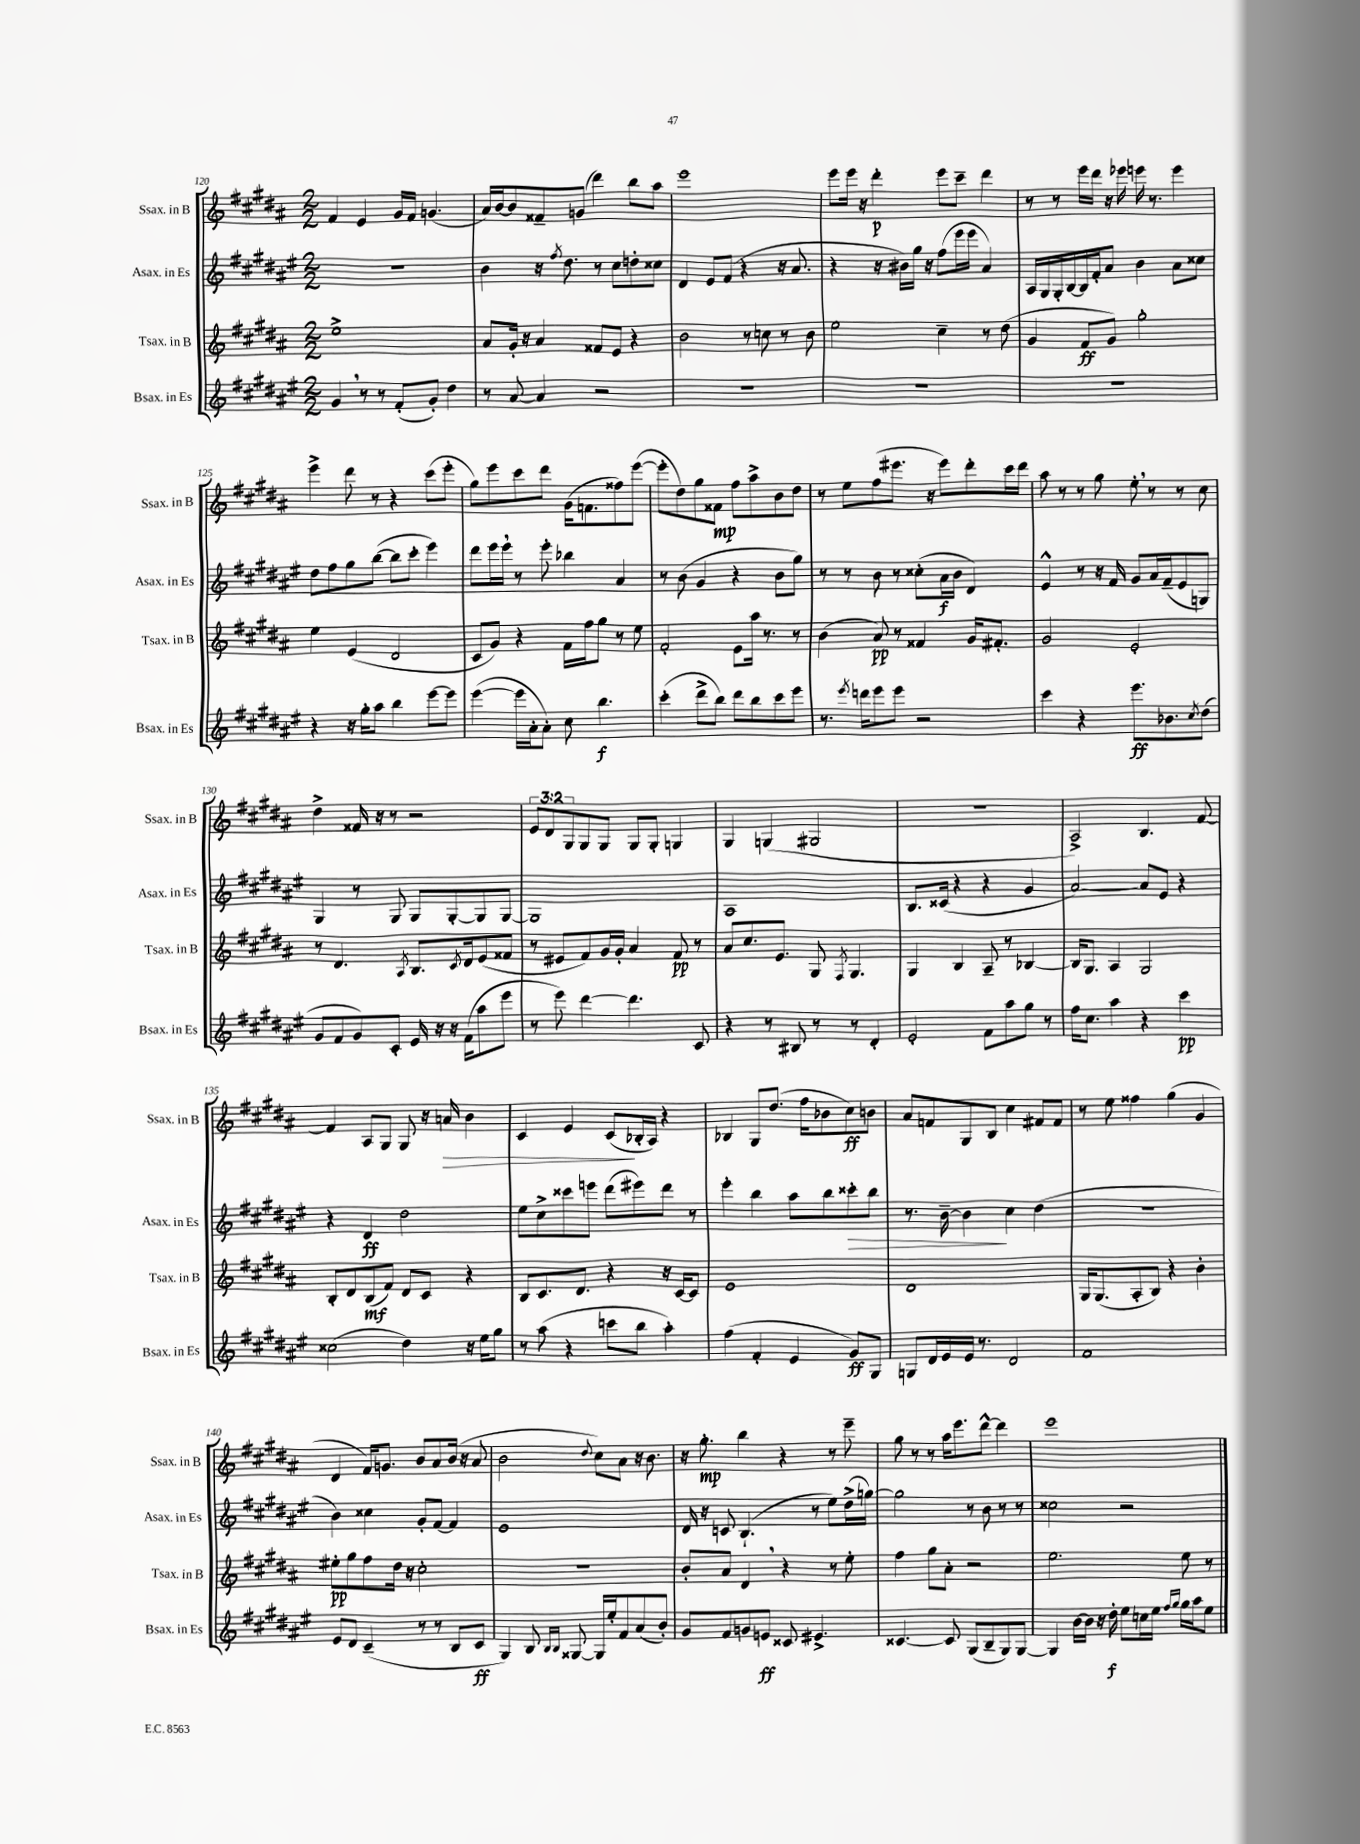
<<
\new StaffGroup <<
\new Staff = "s0" \with { instrumentName = "Ssax. in B" shortInstrumentName = "Ssax. in B" } {
    \clef treble \key b \major \numericTimeSignature \time 2/2 \override Staff.TupletNumber.text = #tuplet-number::calc-fraction-text
    fis'4 e'4 gis'16 fis'16 g'4.( |
    ais'16) b'16~ b'8 fisis'8-- g'8( dis'''4) b''8 ais''8 |
    e'''1 |
    e'''8 e'''16 r16 dis'''4-.\p e'''8 cis'''8-- dis'''4 |
    r8 r8 e'''16 dis'''16 r16 ees'''16 e'''16 r8. e'''4 |
    e'''4-> dis'''8 r8 r4 cis'''8( e'''8-. |
    gis''8) e'''8 cis'''8 dis'''8 gis'16( f'8. fisis''8) e'''8~( |
    e'''8-. dis''8) gis''8 fisis'8\mp fis''8 ais''8-> b'8 dis''8 |
    r8 e''8 fis''8( eis'''8. r16 eis'''8) dis'''8-. cis'''16 dis'''16 |
    ais''8 r8 r8 gis''8 e''8-. \breathe r8 r8 cis''8 |
    dis''4-> fisis'16 r16 r8 r2 |
    \tuplet 3/2 { e'8 dis'8 gis8 } gis8 gis8 gis8 gis8-. g4 |
    gis4 g4( gis2 |
    r1 |
    ais2->) b4. fis'8~ |
    fis'4 ais8 gis8 gis8 r16 a'16\> b'4 |
    cis'4 e'4 cis'8\!( bes16-. ais16) r4 |
    bes4 gis8 dis''8.( fis''16 bes'8 cis''8\ff) b'8 |
    ais'8 f'8 gis8 b8 cis''4 fis'8 fis'8 |
    r8 e''8 fisis''4 gis''4( gis'4 |
    dis'4 fis'16) g'8. b'8 ais'8 b'16( r16 ais'8 |
    b'2 \appoggiatura { dis''8 } cis''8) ais'8 r16 b'8. |
    r16 gis''8.-.\mp b''4 r4 r8 e'''8-- |
    gis''8 r8 r8 ais''16 e'''8. dis'''8~-^ dis'''4 |
    e'''1 \bar "|." |
}
\new Staff = "s1" \with { instrumentName = "Asax. in Es" shortInstrumentName = "Asax. in Es" } {
    \clef treble \key fis \major \numericTimeSignature \time 2/2
    r1 |
    b'4 r16 \acciaccatura { fis''8 } dis''8. r8 cis''8 d''8-. cisis''8 |
    dis'4 eis'8 fis'8( r4 r16 ais'8. |
    r4 r16 bis'16) gis''16 r16 fis''8( eis'''16 eis'''16 ais'4) |
    ais16 gis16 gis16-. b16~ b16 fis'16-. ais'8 b'4 ais'8 cisis''8 |
    dis''8 fis''8 gis''8 b''8~( b''8 cis'''8-. eis'''4) |
    dis'''8 eis'''16 eis'''16 \breathe r8 eis'''8-. bes''4 ais'4 |
    r8 b'8( gis'4 r4 b'8 gis''8) |
    r8 r8 b'8 r8 cisis''8-.( ais'16\f b'16 dis'4) |
    eis'4-^ r8 r16 fis'16 gis'8 ais'16 fis'16--( eis'8 g8) |
    gis4 r8 gis8 gis8 gis8~-. gis8 gis8~ |
    gis1 |
    ais1 |
    b8. cisis'16( r4 r4 gis'4 |
    ais'2~) ais'8 eis'8 r4 |
    r4 dis'4\ff dis''2 |
    eis''8 cis''8-> cisis'''8 e'''8 dis'''8( eis'''8) dis'''8 r8 |
    eis'''4-. b''4 ais''8 b''8 cisis'''8-.\> b''8 |
    r8. b'16~-- b'4\! cis''4 dis''4( |
    r1 |
    b'4) cisis''4 gis'8-. fis'8~ fis'4 |
    eis'1 |
    dis'16 r16 c'8 b4.-!( r8 eis''8) dis''16->( g''16~) |
    g''2 r8 b'8 r8 r8 |
    cisis''2 r2 \bar "|." |
}
\new Staff = "s2" \with { instrumentName = "Tsax. in B" shortInstrumentName = "Tsax. in B" } {
    \clef treble \key b \major \numericTimeSignature \time 2/2
    e''1-> |
    ais'8 gis'16-. r16 ais'4 fisis'8 e'8 r4 |
    b'2 r8 c''8 r8 b'8 |
    e''2 cis''4-- r8 dis''8( |
    gis'4 fis'8\ff gis'8) gis''2-. |
    e''4 e'4( dis'2 |
    cis'8 gis'8) r4 fis'16 fis''16 gis''8 r8 e''8 |
    fis'2-. e'8 ais''16 r8. r8 |
    b'4( ais'8\pp) r8 fisis'4 gis'16 fis'8.-. |
    gis'2 e'2-. |
    r8 dis'4. \acciaccatura { ais8 } b8. \acciaccatura { cis'8 } dis'16 e'8( fisis'8 |
    r8 eis'8 fis'8) gis'16 gis'16-. ais'4 fis'8\pp r8 |
    ais'8 cis''8. e'8. gis8 \acciaccatura { fis8 } gis4. |
    gis4 b4 ais8-- r8 bes4~ |
    bes16 gis8. ais4 gis2 |
    b8-. dis'8 b8\mf( fis'8) dis'8 cis'8 r4 |
    b8 cis'8. dis'8. r4 r16 cis'16~ cis'8 |
    e'1 |
    dis'1 |
    gis16 gis8.( ais8-. b8) r4 b'4-. |
    eis''8-.\pp gis''8 fis''8 dis''16 r16 cis''2-. |
    r1 |
    b'8-. ais'8 dis'4 \breathe r4 r8 e''8-. |
    fis''4 gis''8 ais'8-. r2 |
    e''2. e''8 r8 \bar "|." |
}
\new Staff = "s3" \with { instrumentName = "Bsax. in Es" shortInstrumentName = "Bsax. in Es" } {
    \clef treble \key fis \major \numericTimeSignature \time 2/2
    gis'4 \breathe r8 r8 fis'8-.( gis'8-.) dis''4 |
    r8 ais'8~ ais'4 r2 |
    R1 |
    R1 |
    R1 |
    r4 r16 gis''16-. ais''8 b''4 eis'''8~ eis'''8 |
    eis'''4~( eis'''16 ais'16-. ais'8-.) cis''8 b''4.\f |
    cis'''4-.( dis'''8-> b''8) dis'''8 b''8 cis'''8 eis'''8 |
    r8. \acciaccatura { eis'''8 } d'''16 eis'''8 eis'''8 r2 |
    cis'''4 r4 eis'''8.\ff bes'8. \acciaccatura { cis''8 } dis''8( |
    gis'8 fis'8 gis'8) cis'8-. eis'16 r16 r16 fis'16( ais''8 eis'''8 |
    r8 eis'''8) dis'''4~ dis'''4. cis'8 |
    r4 r8 bis8 r8 r8 dis'4-. |
    eis'2-. fis'8 ais''8 gis''8 r8 |
    fis''16 cis''8. ais''4 r4 cis'''4\pp |
    cisis''2( dis''4) r16 eis''16 gis''8 |
    r8 ais''8( r4 c'''8 b''8 ais''4-.) |
    fis''4( fis'4-. eis'4 gis'8\ff) gis8 |
    g8 dis'16 eis'16 eis'16 r8. dis'2 |
    fis'1 |
    eis'8 dis'8 cis'4--( r8 r8 b8 cis'8\ff |
    gis4) b8 \grace { b16 b16 } gisis8~ gisis16 eis''16-. fis'8 ais'8( b'8-.) |
    gis'8 fis'8 g'8 e'8\ff cisis'8 eis'4.-> |
    cisis'4.~ cisis'8 gis8( b8-- gis8) gis8~ |
    gis4 b'16~ b'16 r16 dis''16-.\f eis''8 c''16 eis''16 \grace { fis''16 gis''16 } gis''16 ais''16 eis''8 \bar "|." |
}
>>
>>
\layout { \context { \Score currentBarNumber = #120 } }
